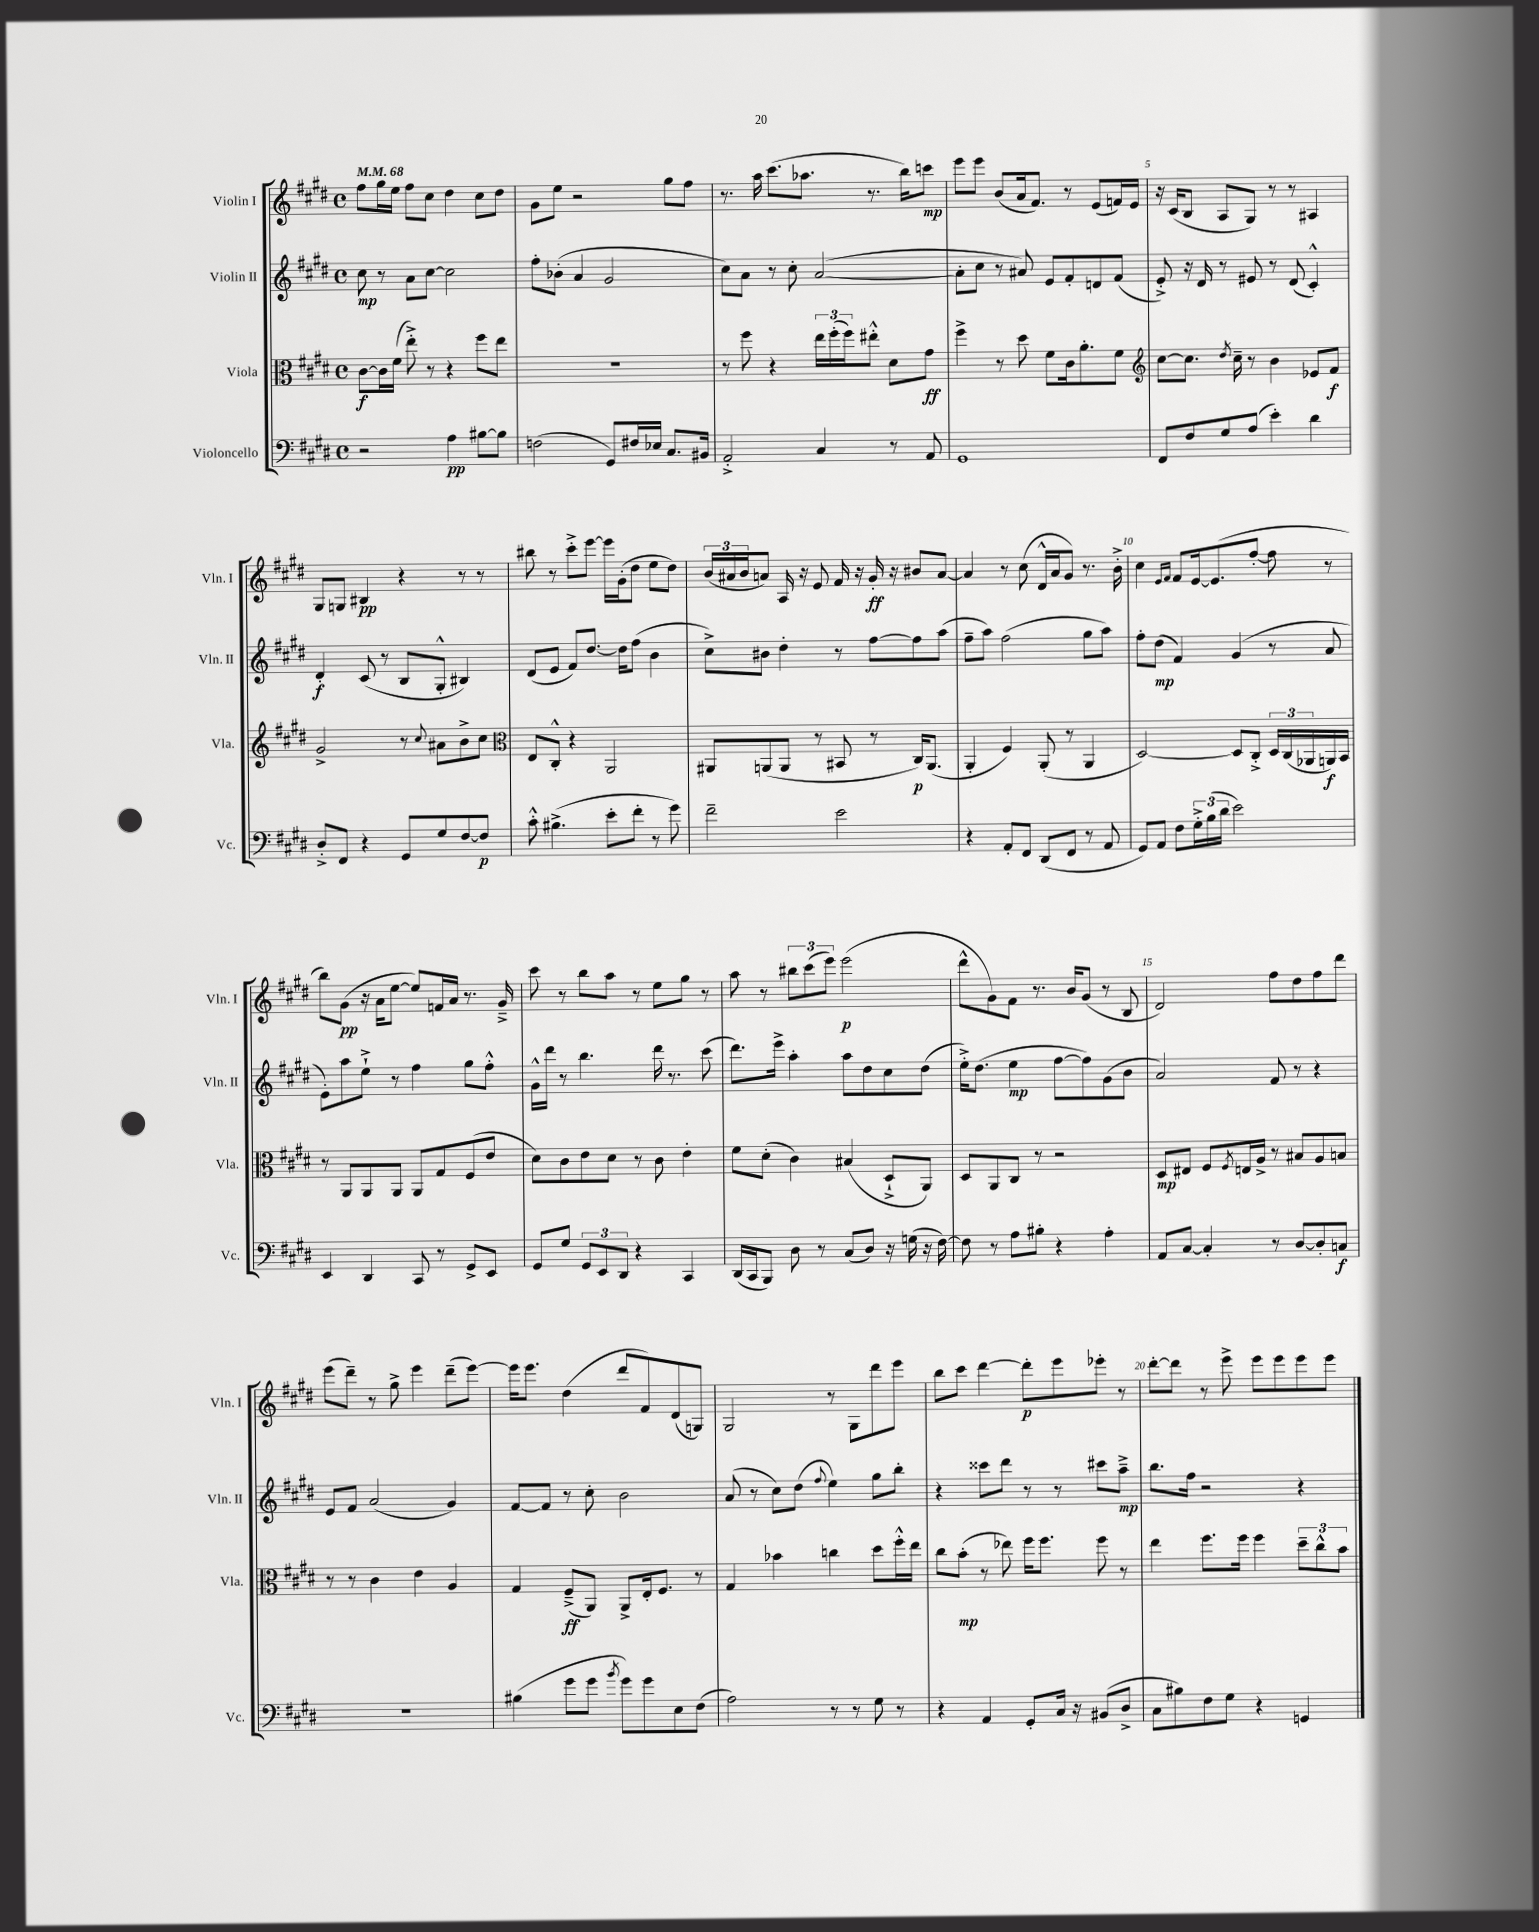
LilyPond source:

<<
\new StaffGroup <<
\new Staff = "s0" \with { instrumentName = "Violin I" shortInstrumentName = "Vln. I" } {
    \clef treble \key e \major \defaultTimeSignature \time 4/4 \tempo 4 = 68
    fis''8 gis''16 e''16 fis''8 cis''8 dis''4 cis''8 dis''8 |
    gis'8 e''8 r2 gis''8 fis''8 |
    r8. a''16 cis'''8.( aes''8. r8. b''16) c'''8\mp |
    e'''8 e'''8 b'8( a'16 fis'8.) r8 e'8( f'16) e'16 |
    r16 cis'16( b8 a8 gis8) r8 r8 ais4 |
    gis8 g8 bis4\pp r4 r8 r8 |
    bis''8 r8 cis'''8-.-> e'''8~ e'''16 gis'16-.( dis''8 e''8 dis''8) |
    \tuplet 3/2 { b'16( ais'16 b'16 } a'8) a16 r16 e'8 fis'16 r16 gis'16-.\ff r16 bis'8 a'8~ |
    a'4 r8 cis''8( dis'16-^ a'16 gis'8) r8. b'16-.-> |
    cis''4 \grace { e'16 fis'16 } fis'8 e'16~ e'8.( fis''8~-. fis''8 r8 |
    b''8) gis'8\pp( r16 a'16 e''8~ e''8) f'16 a'16 r8. gis'16---> |
    cis'''8 r8 b''8 a''8 r8 e''8 gis''8 r8 |
    a''8 r8 \tuplet 3/2 { bis''8 cis'''8( e'''8) } e'''2\p( |
    dis'''8-^ gis'8) fis'8 r8. b'16 gis'8( r8 b8 |
    dis'2) fis''8 dis''8 fis''8 dis'''8 |
    e'''8( dis'''8--) r8 gis''8-> e'''4 dis'''8--( e'''8~) |
    e'''16 e'''8. dis''4( dis'''8 fis'8) dis'8( g8) |
    gis2 r8 gis8 dis'''8 e'''8 |
    b''8 cis'''8 dis'''4~ dis'''8-.\p e'''8 ees'''8-. r8 |
    dis'''8~-. dis'''8 r8 e'''8-> e'''8 e'''8 e'''8 e'''8 \bar "|." |
}
\new Staff = "s1" \with { instrumentName = "Violin II" shortInstrumentName = "Vln. II" } {
    \clef treble \key e \major \defaultTimeSignature \time 4/4
    cis''8\mp r8 a'8 cis''8~ cis''2 |
    fis''8-. bes'8-.( a'4 gis'2 |
    cis''8) a'8 r8 cis''8-. a'2~( |
    a'8-. cis''8 r8 ais'8) e'8 fis'8-. d'8 fis'8( |
    e'8-.->) r16 dis'16 r8 eis'8 r8 dis'8( cis'4-.-^) |
    dis'4-.\f cis'8( r8 b8 gis8-.-^ bis4) |
    dis'8( e'8 fis'8) dis''8.~ dis''16 fis''8( b'4 |
    cis''8->) bis'8 dis''4-. r8 fis''8~ fis''8 a''8( |
    fis''8-- a''8) fis''2( gis''8 a''8) |
    fis''8-. dis''8\mp( fis'4) gis'4( r8 a'8 |
    e'8-.) a''8 e''8-!-> r8 fis''4 gis''8 fis''8-.-^ |
    gis'16-^ dis'''16 r8 b''4. dis'''16 r8. cis'''8( |
    dis'''8.) e'''16-> a''4-. a''8 dis''8 cis''8 dis''8( |
    e''16-.->) dis''8.( e''4\mp fis''8~ fis''8) gis'8( b'8 |
    a'2) fis'8 r8 r4 |
    e'8 fis'8 a'2( gis'4) |
    fis'8~ fis'8 r8 cis''8-. b'2 |
    a'8( r8 cis''8) dis''8( \appoggiatura { fis''8 } e''4) gis''8 b''8-. |
    r4 cisis'''8 dis'''8 r8 r8 cis'''8 a''8--->\mp |
    b''8. fis''16 r2 r4 \bar "|." |
}
\new Staff = "s2" \with { instrumentName = "Viola" shortInstrumentName = "Vla." } {
    \clef alto \key e \major \defaultTimeSignature \time 4/4
    cis'8~\f cis'16 fis'16( e''8-.->) r8 r4 fis''8 e''8 |
    R1 |
    r8 fis''8 r4 \tuplet 3/2 { e''16 fis''16-.( fis''16) } eis''8-.-^ dis'8 gis'8\ff |
    fis''4-> r8 dis''8 fis'8 cis'16 a'8.-. fis'8 |
    \clef treble cis''8~ cis''8. \acciaccatura { dis''8 } cis''16-- r8 b'4 ees'8 fis'8\f |
    gis'2-> r8 \appoggiatura { cis''8 } ais'8 b'8-> cis''8 |
    \clef alto e8 cis8-.-^ r4 a,2 |
    ais,8 a,8( a,8 r8 bis,8 r8 cis16\p) a,8.( |
    a,4-. fis4) a,8-.( r8 a,4 |
    dis2~) dis8 cis8-.-> \tuplet 3/2 { dis16 cis16( aes,16 } a,16\f) b,16 |
    r8 a,8 a,8 a,8 a,8 gis8 fis8( e'8 |
    dis'8) cis'8 e'8 dis'8 r8 cis'8 e'4-. |
    fis'8 dis'8-.( cis'4) bis4( dis8-!-> a,8) |
    dis8 a,8 cis8 r8 r2 |
    dis8\mp eis8 fis8 \acciaccatura { fis8 } e16 a16-> r8 bis8 a8 b8 |
    r8 r8 cis'4 e'4 a4 |
    gis4 fis8--->\ff( a,8) a,8-> e16-. fis8. r8 |
    gis4 bes'4 c''4 dis''8 fis''16-.-^ e''16 |
    cis''8 b'8-.\mp( r8 ees''8) fis''16 fis''8. fis''8 r8 |
    e''4 fis''8. fis''16 fis''4 \tuplet 3/2 { dis''8-- cis''8-^ b'8 } \bar "|." |
}
\new Staff = "s3" \with { instrumentName = "Violoncello" shortInstrumentName = "Vc." } {
    \clef bass \key e \major \defaultTimeSignature \time 4/4
    r2 a4\pp bis8~ bis8 |
    f2( gis,8) fis16 ees16 cis8. bis,16 |
    a,2-.-> cis4 r8 a,8 |
    gis,1 |
    fis,8 fis8 gis8 a8( e'4-.) dis'4 |
    dis8-.-> fis,8 r4 gis,8 gis8 fis8~ fis8\p |
    cis'8-.-^ bis4.->( e'8-. fis'8-. r8 gis'8) |
    fis'2-- e'2 |
    r4 a,8-. fis,8 dis,8( fis,8 r8 a,8 |
    gis,8) a,8 fis8 \tuplet 3/2 { gis16-.-> b16( dis'16 } e'2) |
    e,4 dis,4 cis,8 r8 gis,8-> e,8 |
    gis,8 gis8 \tuplet 3/2 { gis,8 e,8 dis,8 } r4 cis,4 |
    dis,16( cis,16 b,,8) dis8 r8 cis8( dis8) r16 g16( r16 fis16~) |
    fis8 r8 a8 bis8-. r4 a4-. |
    a,8 cis8~ cis4-. r8 dis8~ dis8-. c8\f |
    R1 |
    bis4( gis'8 gis'8 \acciaccatura { b'8 } gis'8) gis'8 e8 fis8( |
    a2) r8 r8 gis8 r8 |
    r4 a,4 gis,8-. cis16 r16 bis,8( dis8-> |
    cis8 bis8) fis8 gis8 r4 g,4 \bar "|." |
}
>>
>>
\layout { \context { \Score \override BarNumber.break-visibility = ##(#f #t #t) barNumberVisibility = #(every-nth-bar-number-visible 5) } }
